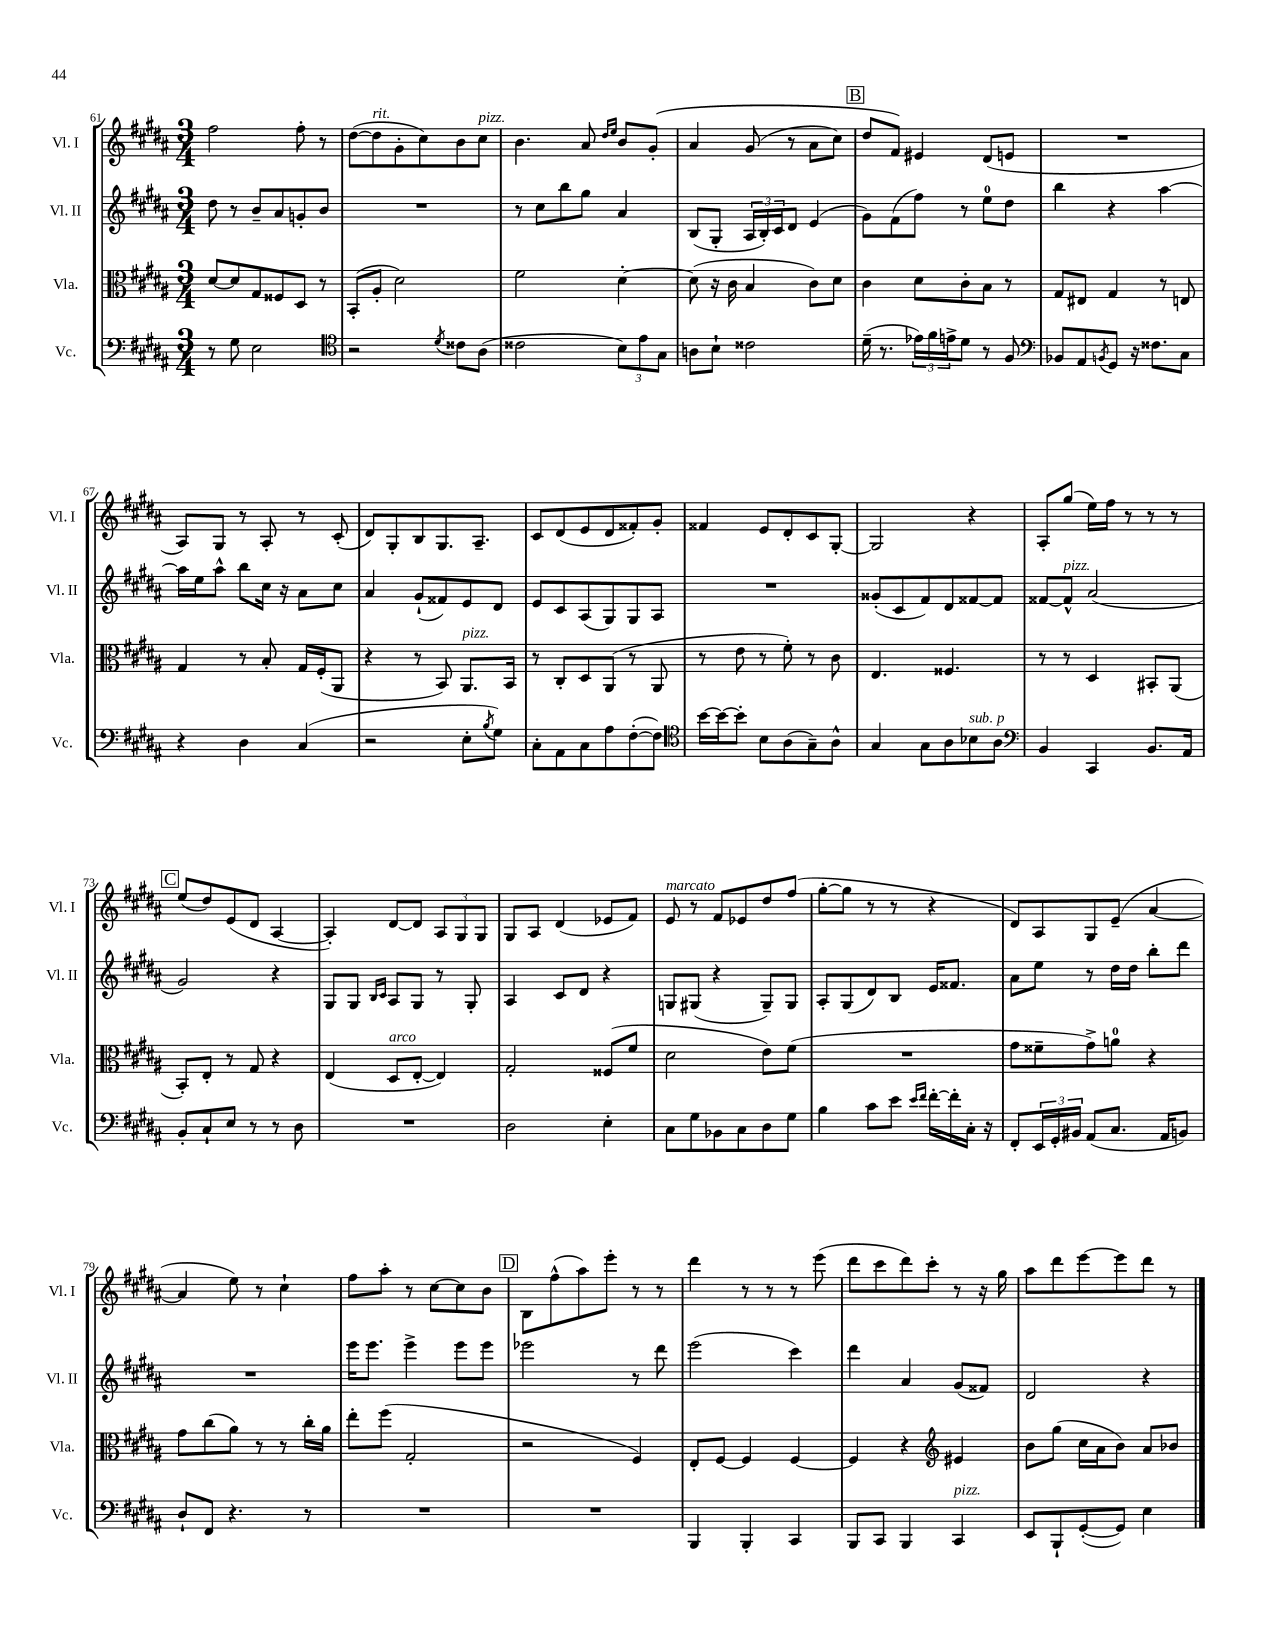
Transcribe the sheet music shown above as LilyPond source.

<<
\new StaffGroup <<
\new Staff = "s0" \with { instrumentName = "Vl. I" shortInstrumentName = "Vl. I" } {
    \clef treble \key b \major \numericTimeSignature \time 3/4
    fis''2 fis''8-. r8 |
    dis''8~( dis''8^\markup { \italic "rit." } gis'8-. cis''8) b'8 cis''8^\markup { \italic "pizz." } |
    b'4. ais'8 \grace { dis''16 e''16 } b'8 gis'8-.\( |
    ais'4 gis'8( r8 ais'8 cis''8) |
    \mark \markup { \box "B" } dis''8 fis'8\) eis'4 dis'8( e'8 |
    R2. |
    ais8) gis8 r8 ais8-. r8 cis'8-.( |
    dis'8) gis8-. b8 gis8. ais8.-- |
    cis'8 dis'8( e'8 dis'8 fisis'8-.) gis'8-. |
    fisis'4 e'8 dis'8-. cis'8 gis8~-. |
    gis2 r4 |
    ais8-. gis''8( e''16) fis''16 r8 r8 r8 |
    \mark \markup { \box "C" } e''8( dis''8) e'8( dis'8 ais4~ |
    ais4-.) dis'8~ dis'8 \tuplet 3/2 { ais8 gis8 gis8 } |
    gis8 ais8 dis'4( ees'8 fis'8) |
    e'8^\markup { \italic "marcato" } r8 fis'8 ees'8 dis''8 fis''8( |
    gis''8~-. gis''8 r8 r8 r4 |
    dis'8) ais8 gis8 e'8--( ais'4~ |
    ais'4 e''8) r8 cis''4-! |
    fis''8 ais''8-. r8 cis''8~ cis''8 b'8 |
    \mark \markup { \box "D" } b8 fis''8-^( ais''8) e'''8-. r8 r8 |
    dis'''4 r8 r8 r8 e'''8( |
    dis'''8 cis'''8 dis'''8) cis'''8-. r8 r16 gis''16 |
    ais''8 dis'''8 e'''8~ e'''8 dis'''8 r8 \bar "|." |
}
\new Staff = "s1" \with { instrumentName = "Vl. II" shortInstrumentName = "Vl. II" } {
    \clef treble \key b \major \numericTimeSignature \time 3/4
    dis''8 r8 b'8-- ais'8 g'8-. b'8 |
    R2. |
    r8 cis''8 b''8 gis''8 ais'4 |
    b8( gis8-. \tuplet 3/2 { ais16 b16-.) cis'16 } dis'8 e'4( |
    \mark \markup { \box "B" } gis'8) fis'8( fis''8) r8 e''8-0 dis''8 |
    b''4 r4 ais''4~ |
    ais''16 e''16 ais''8-^ b''8 cis''16 r16 ais'8 cis''8 |
    ais'4 gis'8-!( fisis'8) e'8 dis'8 |
    e'8 cis'8 ais8( gis8) gis8 ais8 |
    R2. |
    gisis'8-.( cis'8 fis'8) dis'8 fisis'8~ fisis'8 |
    fisis'8~ fisis'8-^^\markup { \italic "pizz." } ais'2( |
    \mark \markup { \box "C" } gis'2) r4 |
    gis8 gis8 \grace { b16 cis'16 } ais8 gis8 r8 gis8-. |
    ais4 cis'8 dis'8 r4 |
    g8 gis8( r4 gis8--) gis8 |
    ais8-. gis8( dis'8) b8 e'16 fisis'8. |
    ais'8 e''8 r8 dis''16 dis''16 b''8-. dis'''8 |
    R2. |
    e'''16 e'''8. e'''4-> e'''8 e'''8 |
    \mark \markup { \box "D" } ees'''2 r8 dis'''8 |
    e'''2( cis'''4) |
    dis'''4 ais'4 gis'8( fisis'8) |
    dis'2 r4 \bar "|." |
}
\new Staff = "s2" \with { instrumentName = "Vla." shortInstrumentName = "Vla." } {
    \clef alto \key b \major \numericTimeSignature \time 3/4
    dis'8~ dis'8 gis8 fisis8 dis8 r8 |
    b,8-.( ais8-. dis'2) |
    fis'2 dis'4~-. |
    dis'8( r16 cis'16 b4 cis'8) dis'8 |
    \mark \markup { \box "B" } cis'4 dis'8 cis'8-. b8 r8 |
    gis8 eis8 gis4 r8 e8 |
    gis4 r8 b8-. gis16 fis16-.( ais,8 |
    r4 r8 b,8) ais,8.^\markup { \italic "pizz." } b,16 |
    r8 cis8-. dis8 ais,8( r8 ais,8 |
    r8 e'8 r8 fis'8-.) r8 cis'8 |
    e4. fisis4. |
    r8 r8 dis4 bis,8-. ais,8( |
    \mark \markup { \box "C" } b,8-.) e8-. r8 gis8 r4 |
    e4( dis8^\markup { \italic "arco" } e8~-. e4) |
    gis2-. fisis8( fis'8 |
    dis'2 e'8) fis'8( |
    R2. |
    gis'8 fisis'8-- gis'8->) a'8-0 r4 |
    gis'8 cis''8( ais'8) r8 r8 cis''16-. ais'16 |
    e''8-. fis''8( gis2-. |
    \mark \markup { \box "D" } r2 fis4) |
    e8-. fis8~ fis4 fis4~ |
    fis4 r4 \clef treble eis'4 |
    b'8 gis''8( cis''16 ais'16 b'8) ais'8 bes'8 \bar "|." |
}
\new Staff = "s3" \with { instrumentName = "Vc." shortInstrumentName = "Vc." } {
    \clef bass \key b \major \numericTimeSignature \time 3/4
    r8 gis8 e2 |
    \clef tenor r2 \acciaccatura { dis'8 } cisis'8 ais8( |
    cisis'2 \tuplet 3/2 { b8) e'8 gis8 } |
    a8 b8-! cisis'2 |
    \mark \markup { \box "B" } dis'16--( r8. \tuplet 3/2 { ees'16) fis'16 e'16-> } dis'8 r8 fis8 |
    \clef bass bes,8 ais,8 \acciaccatura { b,8 } gis,8 r16 fisis8. cis8 |
    r4 dis4 cis4( |
    r2 e8-. \acciaccatura { b8 } gis8) |
    cis8-. ais,8 cis8 ais8 fis8~-.( fis8) |
    \clef tenor b'16~ b'16~ b'8-. b8 ais8( gis8--) ais8-^ |
    gis4 gis8 ais8 bes8^\markup { \italic "sub. p" } ais8 |
    \clef bass b,4 cis,4 b,8. ais,16 |
    \mark \markup { \box "C" } b,8-. cis8-! e8 r8 r8 dis8 |
    R2. |
    dis2 e4-. |
    cis8 gis8 bes,8 cis8 dis8 gis8 |
    b4 cis'8 e'8 \grace { e'16 fis'16 } fis'16~-. fis'16-. cis16-. r16 |
    fis,8-. \tuplet 3/2 { e,16 gis,16-. bis,16 } ais,8( cis8. ais,16 b,8) |
    dis8-! fis,8 r4. r8 |
    R2. |
    \mark \markup { \box "D" } R2. |
    b,,4 b,,4-. cis,4 |
    b,,8 cis,8 b,,4 cis,4^\markup { \italic "pizz." } |
    e,8 b,,8-! gis,8~-.( gis,8) e4 \bar "|." |
}
>>
>>
\layout { \context { \Score currentBarNumber = #61 } }
